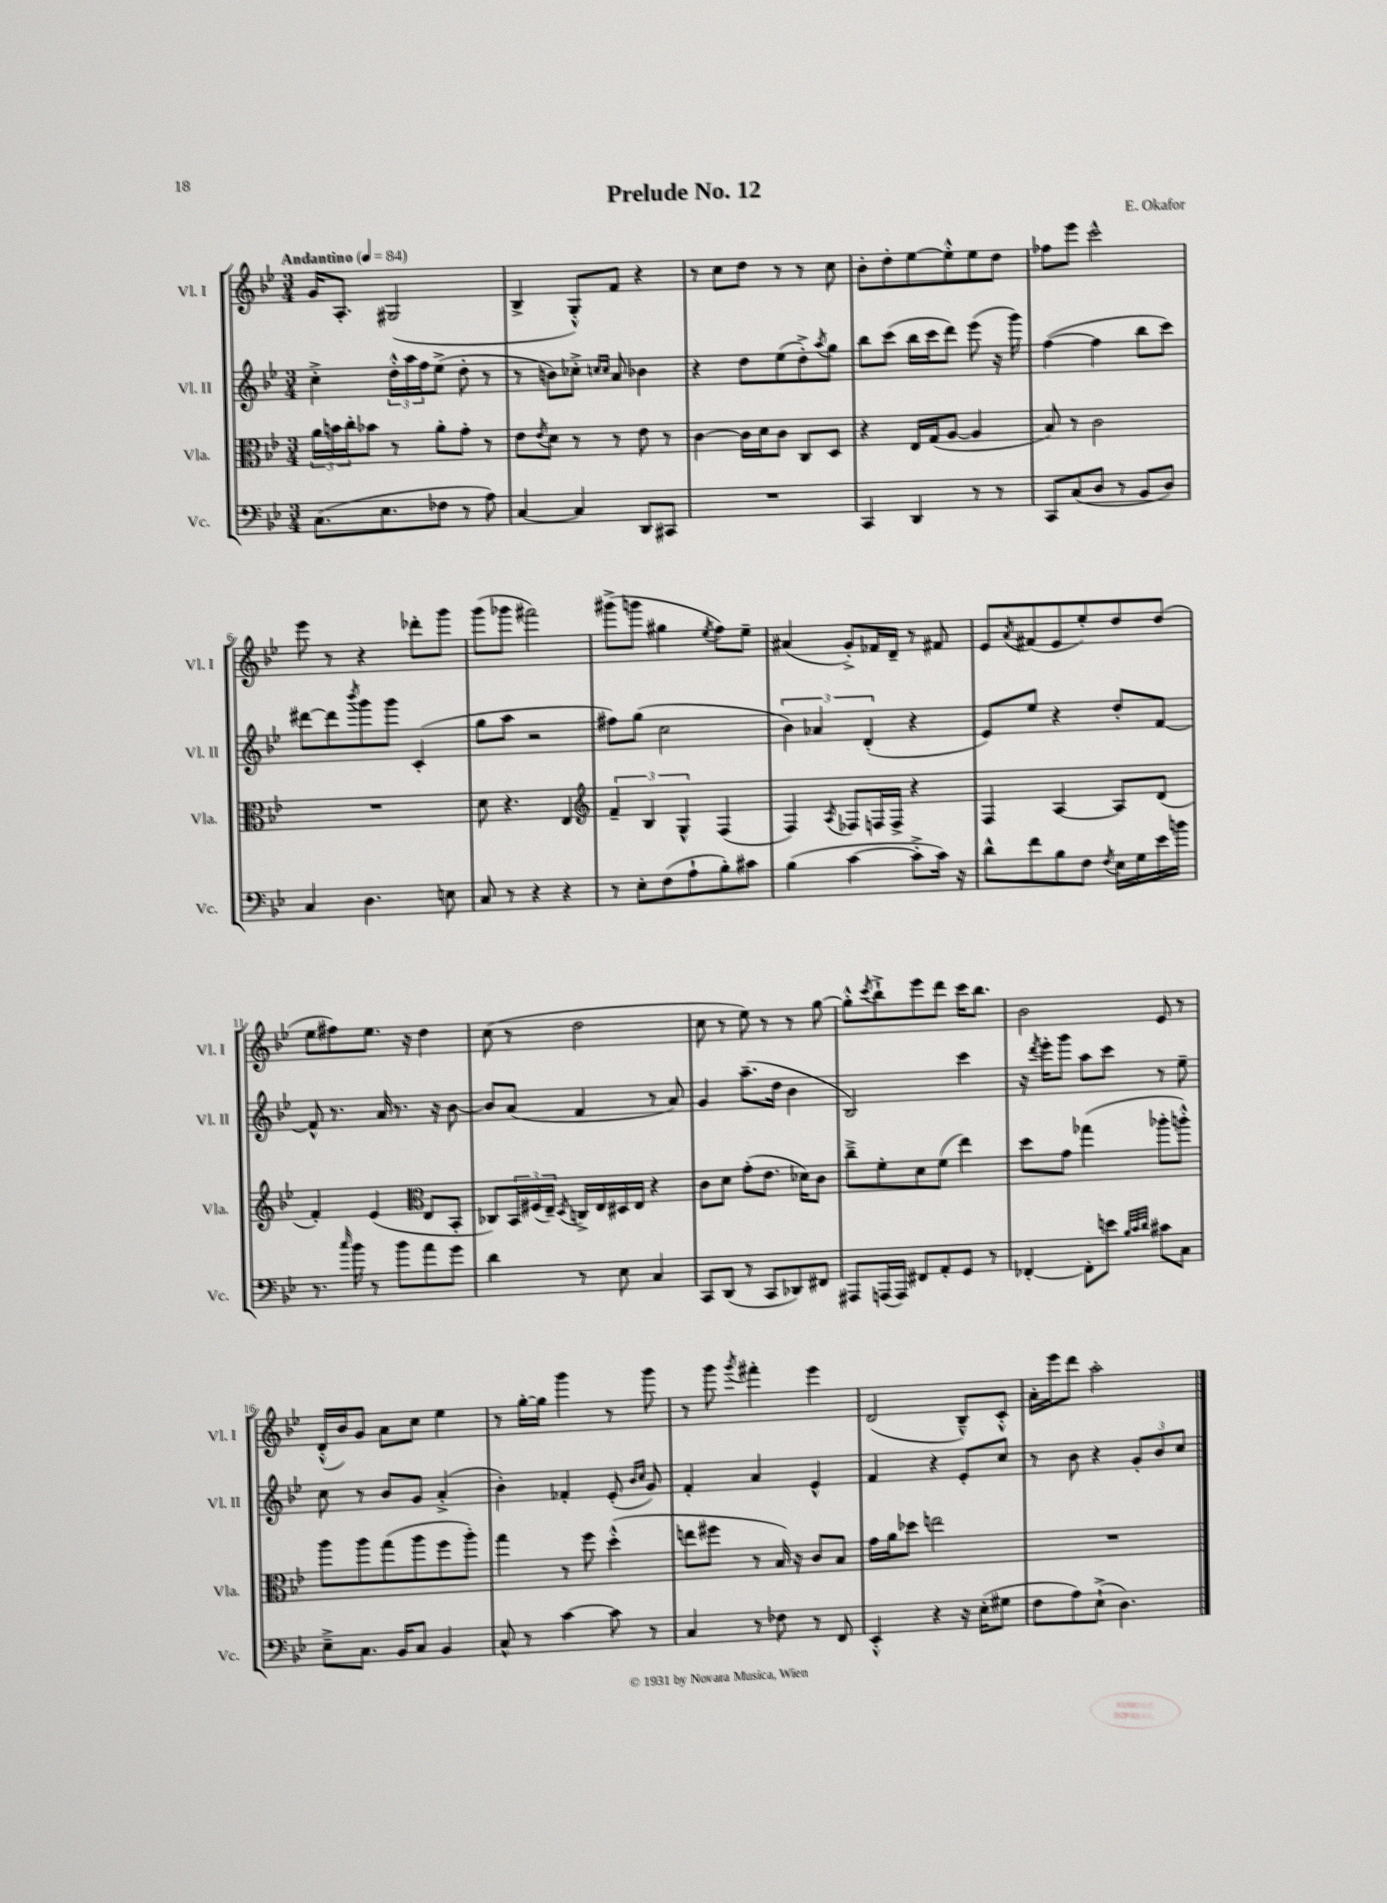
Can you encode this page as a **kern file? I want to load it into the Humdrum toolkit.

**kern	**kern	**kern	**kern
*staff4	*staff3	*staff2	*staff1
*clefF4	*clefC3	*clefG2	*clefG2
*k[b-e-]	*k[b-e-]	*k[b-e-]	*k[b-e-]
*M3/4	*M3/4	*M3/4	*M3/4
*MM84	*MM84	*MM84	*MM84
(8.C\L	24a\LL	4cc'^\	16g/LK
.	24b\	.	.
.	.	.	8.A'/J
.	24cc'\J	.	.
.	8b-\J	.	.
8.E-\	.	.	.
.	8r	24dd'^^\LL	(2G#/
.	.	24aa\	.
.	.	24ff\J	.
8F-\J	8a'\L	(8ee-^\J	.
8r	8g'\J	8dd'\	.
8A\)	8r	8r	.
=	=	=	=
[4C/	8e-\L	8r	4B-^/
.	8qe-/	.	.
.	8d\J	8b\L)	.
4C/]	8r	8cc-'^\J	8G'^^/L)
.	.	16qqcc/LL	.
.	.	16qqcc/JJ	.
.	8r	8a/	8f/J
8DD/L	8e-\	4b-\	4r
8CC#/J	8r	.	.
=	=	=	=
2.r	[4c\	4r	8r
.	.	.	8cc\L
.	16c\]LL	8dd\L	8dd\J
.	16d\J	.	.
.	8c\J	(8ee-\	8r
.	8C/L	8dd'^\)	8r
.	.	8qaa/	.
.	8D/J	8gg\J	8cc\
=	=	=	=
4CC/	4r	8bb-\L	8b-'\L
.	.	(8ccc\J	8dd'\
4DD/	16E-/LL	16bb-\LL	[8ee-\
.	(16G/J	16ccc\J	.
.	[8A/J	8ddd\J)	8ee-'^^\]
8r	4A/]	(8eee-\	8ee-\
8r	.	16r	8dd\J
.	.	16ggg\)	.
=	=	=	=
8CC/L	8B-/)	([4ff\	8ff-\L
(8C/	8r	.	8eee-\J
8D/J	2c\	4ff\]	2ccc^^\
8r	.	.	.
8BB-/L	.	8bb-\L	.
8D/J)	.	8ccc\J)	.
=	=	=	=
4C/	2.r	[8ddd#\L	8eee-\
.	.	8ddd#\]	8r
.	.	8qbbb-/	.
4.D\	.	8ggg\	4r
.	.	8ggg\J	.
.	.	(4c'/	8ddd-'\L
8E\	.	.	8ggg\J
=	=	=	=
8C/	8d\	8gg\L	(8ggg\L
8r	4.r	8aa\J	8ggg-\J
4r	.	2r	2fff#\)
4r	4E-/	.	.
=	=	=	=
*	*clefG2	*	*
8r	6f~/	8ff#\L)	(8ggg#^\L
8E-'\L	.	(8gg\J	8ggg\J
.	6B-/	.	.
(8F\	.	2cc\	4gg#\
.	6G^^/	.	.
8A`\	.	.	.
.	.	.	8qee-/
8B-'\)	(4F/	.	8ff\L)
8c#\J	.	.	8ee-~\J
=	=	=	=
(4B-\	4F/)	6b-\)	(4a#/
.	.	6a-/	.
.	8qA/	.	.
[4c\	8F-/L	.	8g'^/L)
.	.	(6d'/	.
.	16F/L	.	16f-/L
.	16F^/JJ	.	16d~/JJ
8c'^\]L	4r	4r	8r
16c\Jk)	.	.	8f#/
16r	.	.	.
=	=	=	=
8d^^\L	4F/	8e-/L)	8e-/L
.	.	.	8qa/
8f\	.	8ee-/J	(8f#/
8B-\	[4A/	4r	8e-/
8F\J	.	.	8ee-'/)
8qF/	.	.	.
16E-\LL	8A/]L	8dd'/L	8dd/
16G\	.	.	.
16e-\	(8d/J	[8f/J	(8dd/J
16b\JJ	.	.	.
=	=	=	=
8.r	4f'/)	8f^^/]	8ee-\L
.	.	8.r	8ff#\)
16qqcc/	.	.	.
16b-\	.	.	.
8r	(4e-/	.	8.ee-\J
.	.	16a/	.
8b-\L	.	8.r	.
.	.	.	16r
*	*clefC3	*	*
8a\	8E-/L	.	4dd\
.	.	16r	.
8g\J	8BB-'/J	[8b-\	.
=	=	=	=
4d\	8C-/L)	8b-/]L	(8cc\
.	24BB-/L	(8a/J	8r
.	(24F#/	.	.
.	24E-~/JJ)	.	.
.	8qD/	.	.
8r	16C^/LL	4f/	2dd\
.	16E-/	.	.
8E-\	16D#/	.	.
.	16E-/JJ	.	.
4C/	4r	8r	.
.	.	8a/)	.
=	=	=	=
8CC/L	8c\L	4g/	8cc\
(8DD/J	8d\J	.	8r
8r	(8g'\L	(8.aa~\L	8ee-\)
8CC/L	8.e-\J	.	8r
.	.	16dd\Jk	.
8DD-/)	.	4b-\	8r
.	16d-\LK)	.	.
8FF#/J	8c\J	.	[8gg\
=	=	=	=
8AAA#/L	8cc~^\L	2B-/)	8gg'^^\]L
.	.	.	8qccc/
(16AAA/L	8f'\	.	8bb-`^\
16AAA/JJ)	.	.	.
8FF#/L	8d\	.	8eee-\
8AA'/	(8f\J	.	8ddd\J
8GG/J	4ee-\)	4ccc\	16ccc\LK
.	.	.	8.bb-\J
8r	.	.	.
=	=	=	=
[4FF-'/	8dd\L	16r	2b-\
.	.	8qddd/	.
.	.	16eee-'\LK	.
.	8g\J	8ggg\J	.
8FF-'\]L	(4gg-\	8aa\L	.
8e\J	.	8ccc\J	.
32qqB-/LLL	.	.	.
32qqc/	.	.	.
32qqd/JJJ	.	.	.
8c#\L	8aa-'\L	8r	8e-/
8C\J	8aa'^^\J)	8ee-~\	8r
=	=	=	=
8E-~^\L	8aa\L	8cc\	(16d'^^/LL
.	.	.	16b-/J)
8.C\J	8aa\	8r	8g/J
.	(8gg\	8b-/L	8a\L
16BB-/LK	.	.	.
8C/J	8aa\	8g/J	8cc\J
4BB-/	8ff\	(4a'^/	4ee-\
.	8aa'\J)	.	.
=	=	=	=
8C^^/	4gg\	4b-'\)	8r
8r	.	.	[16gg'\LL
.	.	.	16gg\]JJ
[4c\	8r	4f-'/	4ggg\
.	8ff\	.	.
8c\]	(4dd'^^\	(8e-'/	8r
.	.	16qqb-/LL	.
.	.	16qqcc/JJ	.
8r	.	8g/)	8ggg\
=	=	=	=
4C/	8ee\L	4f'/	8r
.	8ff#\J	.	8ggg\
.	.	.	8qggg/
8r	8r	4a/	4fff#'\
8F-\	16B-/)	.	.
.	16r	.	.
8r	8c/L	4e-^^/	4eee-\
8FF/	8B-/J	.	.
=	=	=	=
4EE-'^^/	16g\LL	4f/	(2d/
.	16a\J	.	.
.	8dd-\J	.	.
4r	2ee\	4r	.
16r	.	8e-'/L	8B-~^^/L)
(16E-'\LK	.	.	.
8G#\J	.	8cc/J	8c'^^/J
=	=	=	=
8F\L	2.r	8r	16a'\LL
.	.	.	16eee-\J
8A\)	.	8b-\	8ddd\J
(8E-`^\J	.	4r	2aa'\
4.D\)	.	.	.
.	.	12g'/L	.
.	.	12b-/	.
.	.	12cc/J	.
==	==	==	==
*-	*-	*-	*-
